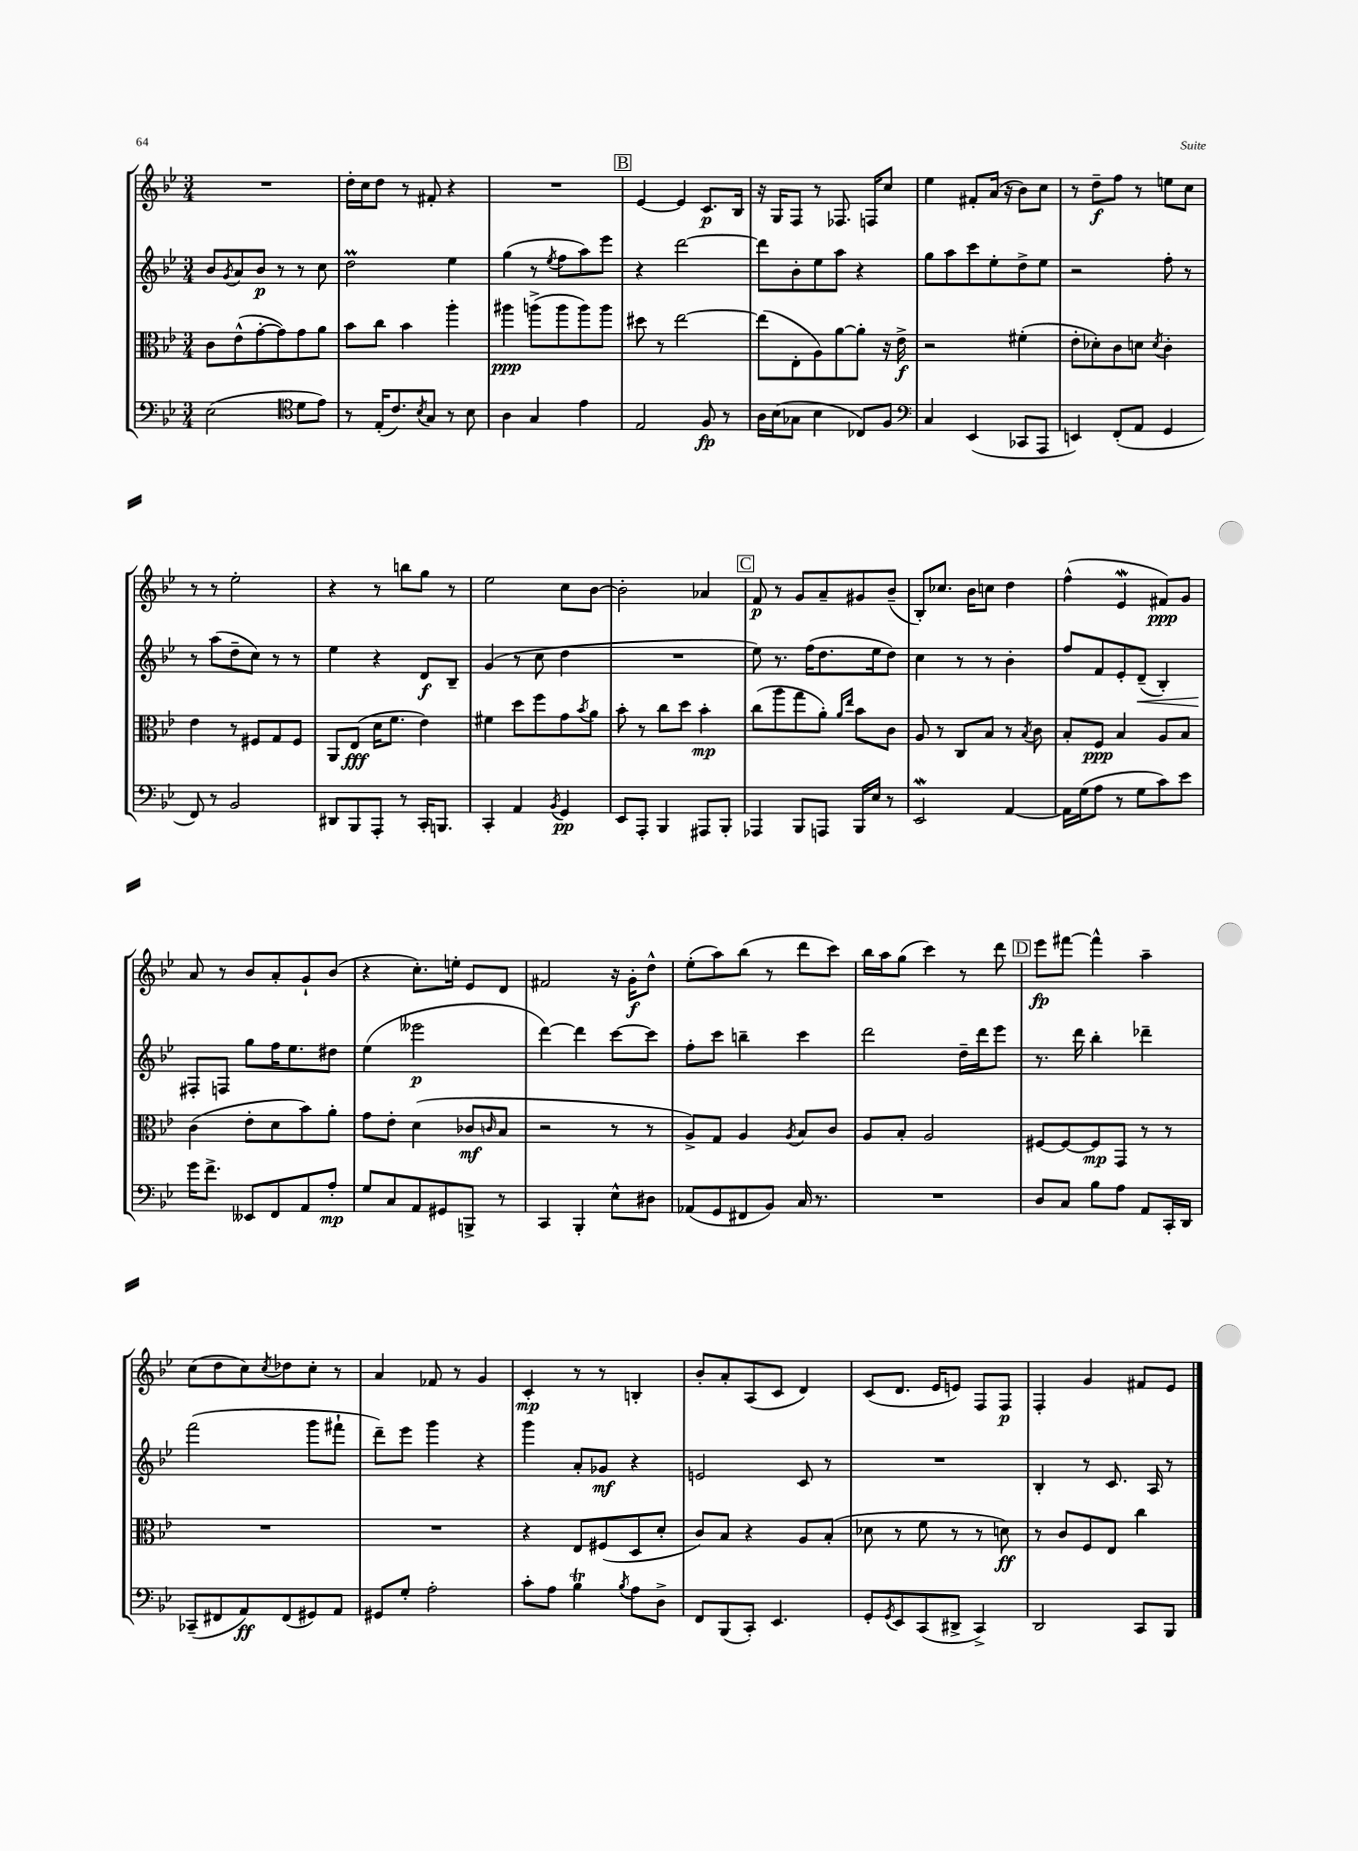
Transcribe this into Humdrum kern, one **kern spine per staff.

**kern	**kern	**kern	**kern
*staff4	*staff3	*staff2	*staff1
*clefF4	*clefC3	*clefG2	*clefG2
*k[b-e-]	*k[b-e-]	*k[b-e-]	*k[b-e-]
*M3/4	*M3/4	*M3/4	*M3/4
(2E-	8c	8b-	2.r
.	.	8qg	.
.	(8e-^^	8a	.
.	[8g'	8b-	.
.	8g])	8r	.
*clefC4	*	*	*
8d	8g	8r	.
8e-)	8a	8cc	.
=	=	=	=
8r	8b-	2dd	16dd'
.	.	.	16cc
(16E-'	8cc	.	8dd
8.c)	.	.	.
.	4b-	.	8r
8qB-	.	.	.
8G	.	.	8f#'
8r	4aa'	4ee-	4r
8B-	.	.	.
=	=	=	=
4A	4aa#	(4gg	2.r
4G	(8aa^	8r	.
.	.	8qee-	.
.	8aa	8ff	.
4e-	8aa)	8aa)	.
.	8aa	8eee-	.
=	=	=	=
2E-	8dd#	4r	[4e-
.	8r	.	.
.	[2ee-	[2ddd	4e-]
8F	.	.	8.c
8r	.	.	.
.	.	.	16B-
=	=	=	=
16A	(8ee-]	8ddd]	16r
(16B-	.	.	16G
8G-	8E-'	8b-'	8F
4B-	8A)	8ee-	8r
.	[8a	8aa	8.F-
8C-)	8a']	4r	.
.	.	.	16F
8F	16r	.	8cc
.	16e-^	.	.
=	=	=	=
*clefF4	*	*	*
4C	2r	8gg	4ee-
.	.	8aa	.
(4EE-	.	8ccc	8f#'
.	.	8ee-'	(16a
.	.	.	16r
8CC-	(4f#'	8dd^	8b-)
8AAA	.	8ee-	8cc
=	=	=	=
4EE)	8e-'	2r	8r
.	8d-')	.	8dd~
(8FF'	8c	.	8ff
8AA	8d	.	8r
.	8qd	.	.
4GG	4c'	8ff'	8ee
.	.	8r	8cc
=	=	=	=
8FF)	4e-	8r	8r
8r	.	(8aa	8r
2BB-	8r	8dd~	2ee-'
.	8F#	8cc)	.
.	8G	8r	.
.	8F#	8r	.
=	=	=	=
8DD#	8AA	4ee-	4r
8BBB-	(8E-	.	.
8AAA'	16d	4r	8r
.	8.f	.	.
8r	.	.	8bb
16CC'	4e-)	8d	8gg
8.BBB	.	.	.
.	.	8B-~	8r
=	=	=	=
4CC'	4f#	(4g	2ee-
4AA	8dd	8r	.
.	8ff	8cc	.
8qBB-	.	.	.
4GG	8g	4dd	8cc
.	8qb-	.	.
.	8a	.	[8b-
=	=	=	=
8EE-	8b-'	2.r	2b-']
8AAA'	8r	.	.
4BBB-	8cc	.	.
.	8dd	.	.
8AAA#	4b-'	.	4a-
8BBB-'	.	.	.
=	=	=	=
4AAA-	(8cc	8ee-)	8f
.	8aa	8.r	8r
8BBB-	8gg	.	8g
.	.	(16ff	.
8AAA	8a')	8.dd	8a~
.	16qqa	.	.
.	16qqee-	.	.
16BBB-	8b-	.	8g#
16E-	.	16ee-	.
8r	8c	8dd)	(8b-~
=	=	=	=
2EE-	8A	4cc	8B-')
.	8r	.	8.cc-
.	8C	8r	.
.	.	.	16b-
.	8B-	8r	8cc
[4AA	8r	4b-'	4dd
.	8qB-	.	.
.	8c	.	.
=	=	=	=
16AA]	8B-'	8ff	(4ff^^
(16G	.	.	.
8A	8F	8f	.
8r	4B-	8e-'	4e-
8G	.	(8d~	.
8c)	8A	4B-')	8f#)
8e-	8B-	.	8g
=	=	=	=
16g	(4c	8F#'	8a
8.f^	.	.	.
.	.	8F	8r
8EE--	8e-'	8gg	8b-
8FF	8d	16ff	8a'
.	.	8.ee-	.
8AA	8b-)	.	8g`
8A'	8a'	8dd#	(8b-
=	=	=	=
8G	8g	(4ee-	4r
8C	8e-'	.	.
8AA	(4d	2eee--	8.cc')
8GG#	.	.	.
.	.	.	16ee'
8BBB^	8c-	.	8e-
.	16qqc	.	.
8r	8B-	.	8d
=	=	=	=
4CC	2r	[4ddd)	2f#
4BBB-'	.	4ddd]	.
8E-^^	8r	[8ccc	16r
.	.	.	16g'
8D#	8r	8ccc]	8dd^^
=	=	=	=
(8AA-	8A^)	8ff'	(8ee-'
8GG	8G	8ccc	8aa)
8FF#	4A	4bb~	(8bb-
8BB-)	.	.	8r
.	8qA	.	.
16C	8B-	4ccc	8ddd
8.r	.	.	.
.	8c	.	8ccc)
=	=	=	=
2.r	8A	2ddd	16bb-
.	.	.	16aa
.	8B-'	.	(8gg
.	2A	.	4ccc)
.	.	16dd~	8r
.	.	16ddd	.
.	.	8eee-	8ddd
=	=	=	=
8D	[8F#	8.r	8eee-
8C	8F#_	.	[8fff#
.	.	16ddd	.
8B-	8F#]	4bb-'	4fff#^^]
8A	8GG	.	.
8AA	8r	4ddd-~	4aa~
16CC'	8r	.	.
16DD	.	.	.
=	=	=	=
(8CC-~	2.r	(2fff	(8cc
8FF#	.	.	8dd
8AA)	.	.	8cc)
.	.	.	8qcc
(8FF#	.	.	8dd-
8GG#)	.	8ggg	8cc'
8AA	.	8fff#`	8r
=	=	=	=
8GG#	2.r	8ddd~)	4a
8G'	.	8eee-	.
2A'	.	4ggg	8f-
.	.	.	8r
.	.	4r	4g
=	=	=	=
8c'	4r	4ggg	4c'
8A	.	.	.
4B-	8E-	8a'	8r
.	(8F#	8g-	8r
8qB-	.	.	.
8A	8D	4r	4B'
8D^	8d'	.	.
=	=	=	=
8FF	8c)	2e	8b-'
(8BBB-	8B-	.	8a'
8CC')	4r	.	(8A
4.EE-	.	.	8c
.	8A	8c	4d)
.	(8B-'	8r	.
=	=	=	=
8GG'	8d-	2.r	(8c
8qGG	.	.	.
8EE-	8r	.	8.d
(8CC	8f	.	.
.	.	.	16e-
8DD#^	8r	.	8e)
4CC^)	8r	.	8F
.	8d)	.	8F
=	=	=	=
2DD	8r	4B-'	4F'
.	8c	.	.
.	8F	8r	4g
.	8E-	8.c	.
8CC	4cc	.	8f#
.	.	16A	.
8BBB-	.	8r	8e-
==	==	==	==
*-	*-	*-	*-
